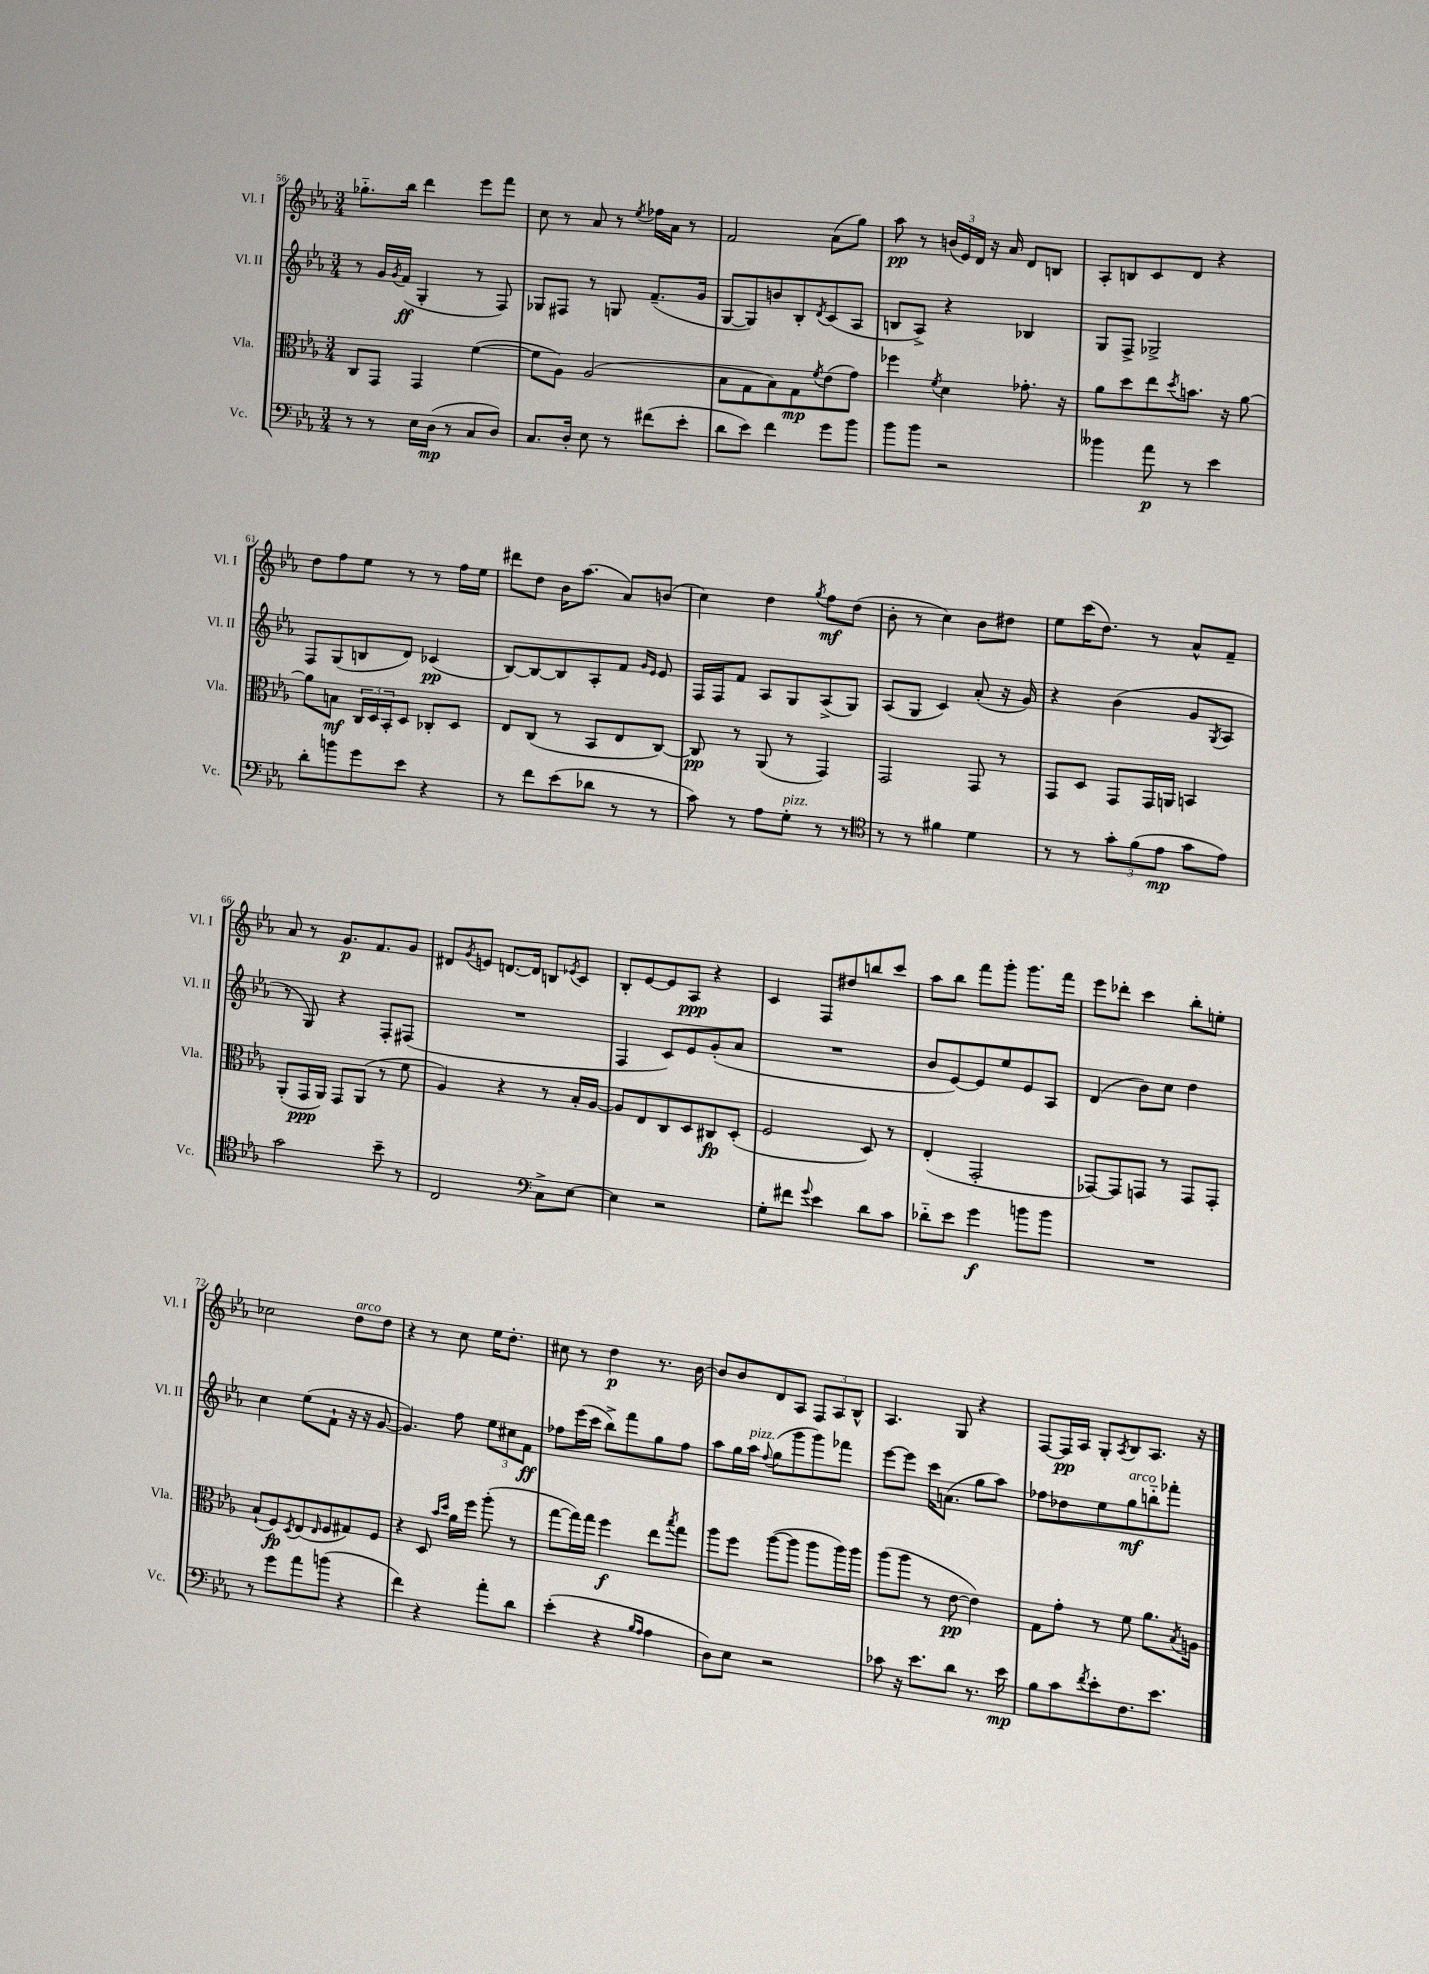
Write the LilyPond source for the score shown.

<<
\new StaffGroup <<
\new Staff = "s0" \with { instrumentName = "Vl. I" shortInstrumentName = "Vl. I" } {
    \clef treble \key ees \major \numericTimeSignature \time 3/4
    ges''8.-_ bes''16 d'''4 ees'''8 f'''8 |
    c''8 r8 aes'8 r8 \acciaccatura { ees''8 } fes''16 aes'16 r8 |
    f'2 aes'8( g''8) |
    aes''8\pp r8 \tuplet 3/2 { b'16( ees'16) d'16 } r16 aes'16 d'8 b8 |
    aes8-. b8 c'8 d'8 r4 |
    d''8 f''8 ees''8 r8 r8 f''16 ees''16 |
    dis'''8 d''8 bes'16 aes''8.( aes'8) b'8( |
    c''4) d''4 \acciaccatura { g''8 } f''8\mf d''8( |
    bes'8-. r8 c''4) bes'8 dis''8 |
    ees''8 c'''16( d''8.) r8 aes'8-^ f'8-- |
    aes'8 r8 g'8.\p f'8. g'8 |
    dis'8 \acciaccatura { g'8 } e'8 d'8.~ d'16 b8 \acciaccatura { ees'8 } c'8 |
    bes8-. ees'8~ ees'8 aes8\ppp r4 |
    c'4 f8 dis''8 b''8 c'''8 |
    aes''8 bes''8 f'''8 g'''8-. g'''8. f'''16 |
    ees'''8 des'''8-. c'''4 bes''8-. e''8-. |
    ces''2 d''8^\markup { \italic "arco" } d''8 |
    r4 r8 c''8 ees''16 d''8.-. |
    cis''8 r8 d''4\p r8. bes'16~ |
    bes'8 bes'8 d'8 aes8 \tuplet 3/2 { f8 aes8 bes8-^ } |
    aes4. g8 r4 |
    f8~ f16\pp aes16 g8-. \acciaccatura { aes8 } bes8 aes8. r16 \bar "|." |
}
\new Staff = "s1" \with { instrumentName = "Vl. II" shortInstrumentName = "Vl. II" } {
    \clef treble \key ees \major \numericTimeSignature \time 3/4
    r8 g'16 \acciaccatura { g'8 } f'16\ff( g4-. r8 f8) |
    ges8 fis8 r8 g8 f'8.--( g'16 |
    g8~ g8) b'8 bes8-. \acciaccatura { d'8 } c'8( aes8 |
    b8 aes8->) r4 bes4 |
    g8 f8-> ges2-> |
    f8 g8( b8 d'8) ces'4\pp( |
    bes8~) bes8~ bes8 aes8-. f'8 \grace { g'16 ees'16 } ees'8 |
    f16 f16 f'8 aes8 g8 aes8->( g8) |
    aes8( g8 c'4) aes'8-.( r16 g'16) |
    r4 bes'4( g'8 \acciaccatura { g8 } aes8 |
    r8 g8) r4 f8-. fis8( |
    R2. |
    f4 c'8) ees'8 g'8-.( aes'8 |
    R2. |
    bes'8 ees'8~) ees'8 ees''8 ees'8 aes8 |
    d'4( bes'8) c''8 d''4 |
    c''4 ees''8( f'8-! r16 r16 g'8~ |
    g'4.) f''8 \tuplet 3/2 { ees''8 cis''8 f'8\ff } |
    fes''8 ees'''16( c'''16 bes''8->) f'''8 g''8 fes''8 |
    aes''8 g''16 aes''16^\markup { \italic "pizz." } \appoggiatura { f''8 } g''8( g'''8 g'''8) fes'''8 |
    ees'''8~ ees'''8 c'''16 a'8.( g''8 aes''8) |
    fes''8 des''8 ees''8 g''8\mf^\markup { \italic "arco" } b''8-_ fes'''8-. \bar "|." |
}
\new Staff = "s2" \with { instrumentName = "Vla." shortInstrumentName = "Vla." } {
    \clef alto \key ees \major \numericTimeSignature \time 3/4
    c8 g,8 g,4 f'4~( |
    f'8 aes8) aes2( |
    bes8 g8 bes8) g8\mp \acciaccatura { f'8 } ees'8( g'8) |
    fes''4 \acciaccatura { f'8 } d'4 ges'8.-. r16 |
    aes'8 d''8 ees''8 \acciaccatura { d''8 } b'8. r16 aes'8~ |
    aes'8 b8\mf \tuplet 3/2 { c16 d16 bes,16-. } d8 ces8-. d8 |
    ees8 c8( r8 bes,8 ees8 c8~) |
    c8\pp r8 aes,8( r8 g,4) |
    g,2 g,8 r8 |
    g,8 d8 g,8 g,16 a,16 b,4 |
    aes,8-.( g,16\ppp aes,16) g,8 aes,8( r8 f'8 |
    aes4) r4 r8 bes16-. aes16~ |
    aes8 ees8 c8 d8 cis8\fp d8-.( |
    f2 d8) r8 |
    ees4-.( g,2-. |
    ges,8~) ges,8 g,8 r8 g,8 g,8-. |
    bes8-!( f8\fp) \acciaccatura { d8 } ees8( \grace { ees16 } f8 gis8) f8 |
    r4 d8 \grace { bes'16 d''16 } aes'16 f''16 aes''8-.( r8 |
    g''8~ g''16) g''16 f''4\f ees''8 \acciaccatura { bes''8 } g''8 |
    aes''8 f''8 aes''8~( aes''8 aes''8 aes''16) aes''16 |
    aes''8( aes''8 r8 ees'8~\pp ees'4) |
    g8 g'8-. r8 f'8 aes'8. \acciaccatura { bes8 } a16 \bar "|." |
}
\new Staff = "s3" \with { instrumentName = "Vc." shortInstrumentName = "Vc." } {
    \clef bass \key ees \major \numericTimeSignature \time 3/4
    r8 r8 ees16 d16\mp( r8 c8 d8) |
    c8. d16-. ees8 r8 fis'8( ees'8-. |
    d'8 ees'8) f'4 g'8 bes'8 |
    bes'8 bes'8 r2 |
    beses'4 aes'8\p r8 ees'4 |
    d'8-. b'8 g'8 ees'8 r4 |
    r8 f'8 ees'8( des'8 r8 r8 |
    c'8) r8 aes8 g8-.^\markup { \italic "pizz." } r8 r8 |
    \clef tenor r8 r8 fis'4 d'4 |
    r8 r8 \tuplet 3/2 { g'8-. f'8( ees'8\mp } g'8 ees'8) |
    g'2 bes'8-- r8 |
    c2 \clef bass c8-> ees8~ |
    ees4 r2 |
    g8-. fis'8 \appoggiatura { g'8 } ees'4 d'8 c'8 |
    des'8-_ ees'8 g'4\f b'8 b'8 |
    R2. |
    r8 g'8 aes'8 b'8( r4 |
    f'4) r4 aes'8-. d'8 |
    ees'4-.( r4 \grace { bes16 aes16 } aes4 |
    d8) ees8 r2 |
    ces'8 r16 ees'8. d'8 r8. ees'16\mp |
    bes8 c'8 \acciaccatura { f'8 } ees'8-. f8. ees'8. \bar "|." |
}
>>
>>
\layout { \context { \Score currentBarNumber = #56 } }
